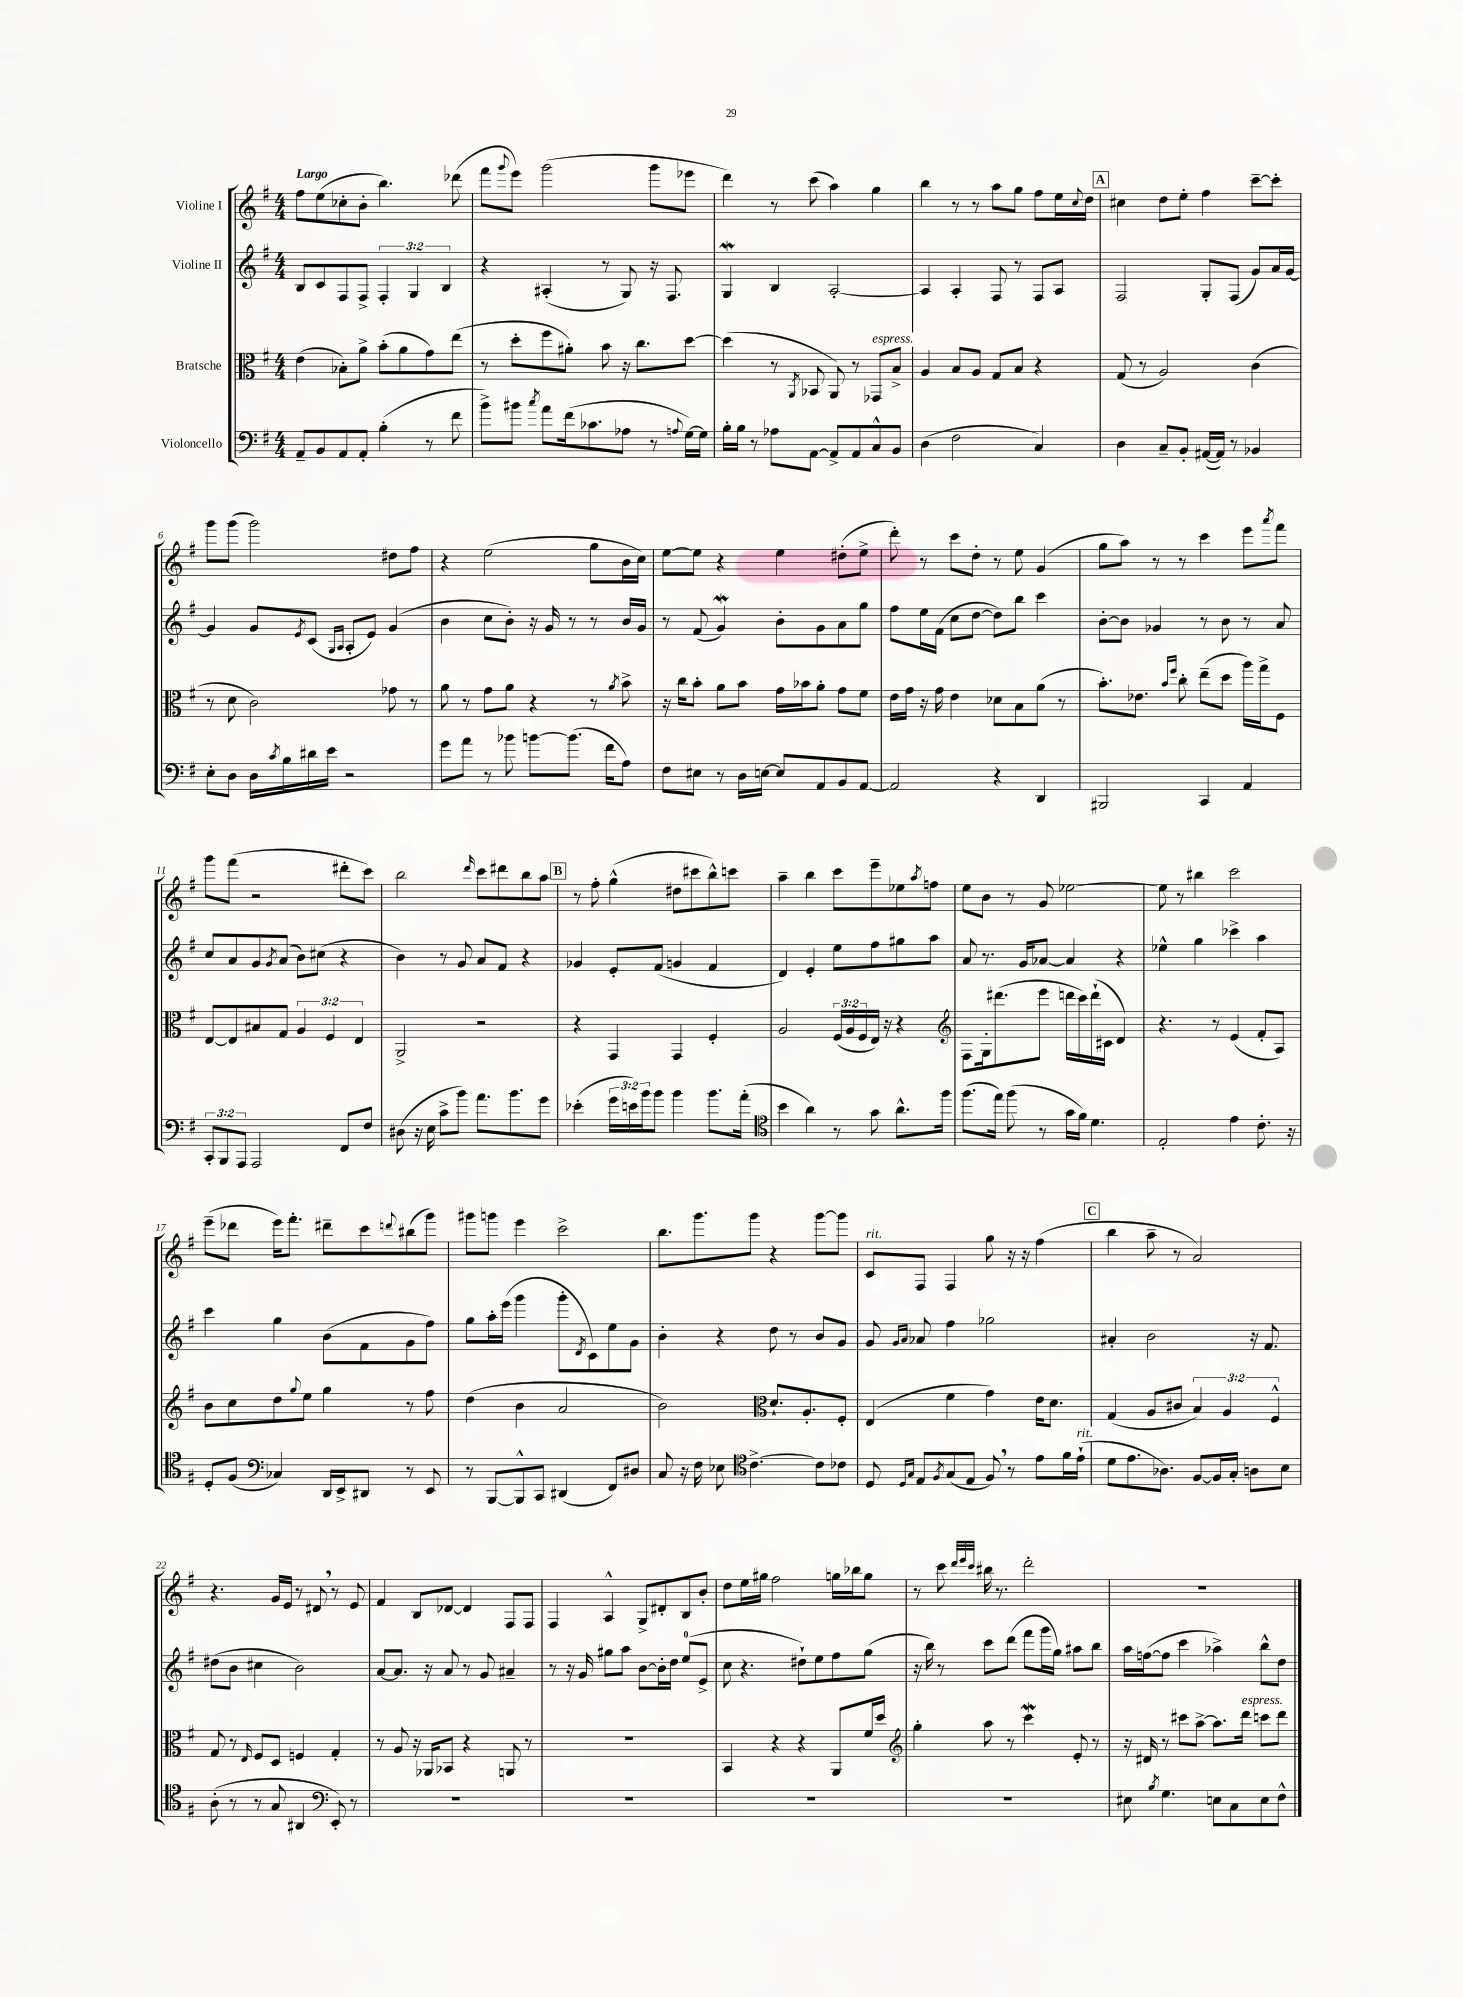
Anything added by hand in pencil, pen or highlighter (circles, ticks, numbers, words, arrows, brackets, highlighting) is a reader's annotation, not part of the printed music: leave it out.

**kern	**kern	**kern	**kern
*part4	*part3	*part2	*part1
*staff4	*staff3	*staff2	*staff1
*I"Violoncello	*I"Bratsche	*I"Violine II	*I"Violine I
*clefF4	*clefC3	*clefG2	*clefG2
*k[f#]	*k[f#]	*k[f#]	*k[f#]
*M4/4	*M4/4	*M4/4	*M4/4
=1	=1	=1	=1
!	!	!	!LO:TX:a:B:t=Largo
8AA~/L	(4e\	8B/L	8ff#\L
8BB/	.	8c/	(8ee\
8AA/	8B-X'\L)	8F#/	8cc-X'\
8AA'/J	8a^\J	8F#^/J	8b'\J
(4B'\	(8b'\L	6F#'/	4.bb\)
.	8a\	.	.
.	.	6G/	.
8r	8g\)	.	.
.	.	6B/	.
8f#\	(8ee\J	.	(8ddd-X\
=2	=2	=2	=2
8b^\L)	8r	4r	8fff#\L
.	.	.	8qqggg/
8b#X\J	8dd'\L	.	8eee\J)
8qcc/	.	.	.
8a\L	8ff#\	(4A#X'/	(2ggg\
(16f#\k	8a#X'\J)	.	.
8.c-X\	.	.	.
.	8b\	8r	.
8A-X\J	16r	8G/)	.
.	8.cc\L	.	.
8r	.	16r	8ggg\L
.	.	8.F#/	.
8qqAn/	.	.	.
[16G\LL)	[8dd\J	.	8eee-X\J
16G\JJ]	.	.	.
=3	=3	=3	=3
16B'\LL	(4dd\]	4Gw/	4ddd\)
16B\JJ	.	.	.
8r	.	.	.
8A-X\L	8r	4B/	8r
.	8qAA/	.	.
[8AA\J	8BB-X/	.	(8ccc\
8AA^/L]	8AA/)	[2A'/	4aa\)
8AA/	8r	.	.
!	!LO:TX:a:i:t=espress.	!	!
8C^^/	8GG-X/L	.	4gg\
8BB/J	8B^/J	.	.
=4	=4	=4	=4
(4D\	4A/	4A/]	4bb\
2F#\	8B/L	4A'/	8r
.	8A/J	.	8r
.	8G/L	8F#/	8aa\L
.	8B/J	8r	8gg\J
4C/)	4r	8F#/L	8ff#\L
.	.	8A/J	16ee\L
.	.	.	8qqcc/
.	.	.	16dd\JJ
!!LO:REH:place=s1:t=A
=5	=5	=5	=5
4D\	(8G/	2F#/	4cc#X\
.	8r	.	.
8C~/L	2A/)	.	8dd\L
8BB'/J	.	.	8ee'\J
([16AA#X/LL	.	8G'/L	4ff#\
16AA#/JJ])	.	.	.
8r	.	(8F#/J	.
4BB-X/	(4c\	8g/L)	[8ccc~\L
.	.	16a/L	8ccc'\J]
.	.	[16g/JJ	.
!!LO:LB:g=z
=6	=6	=6	=6
8E'\L	8r	4g/]	8ggg\L
8D\J	8d\	.	(8ggg\J
16D\LL	2c\)	8g/L	2ggg\)
8qc/	.	.	.
16B\	.	.	.
.	.	8qe/	.
16d#X\	.	(8c/J	.
16e\JJ	.	.	.
.	.	16qqG/LL	.
.	.	16qqA/JJ	.
2r	.	8A'/L	.
.	.	8e/J)	.
.	8g-X\	(4g/	8dd#X\L
.	8r	.	8ff#\J
=7	=7	=7	=7
8g\L	8a\	4b\	4r
8a\J	8r	.	.
8r	8g\L	8cc\L	(2ee\
8b-X\	8a\J	8b'\J)	.
[8bn\L	4r	16r	.
.	.	16g/	.
(8.b\J]	.	8r	.
.	8r	8r	8gg\L
16f#\KL	.	.	.
.	8qa/	.	.
8A\J)	8b^\	16b/LL	16b\L
.	.	16g/JJ	16cc\JJ)
=8	=8	=8	=8
8F#\L	16r	8r	[8ee\L
.	16cc\KL	.	.
8E#X\J	8b'\J	(8f#/	8ee\J]
8r	8a\L	4gw/)	4r
16D\LL	8b\J	.	.
[16En\JJ	.	.	.
8E/L]	16g\LL	8b'\L	4ee\
.	16b-X\J	.	.
8AA/	8a'\J	8g\	.
8BB/	8g\L	8a\	(8dd#X'\L
[8AA/J	8f#\J	8gg\J	8ee^\J
=9	=9	=9	=9
2AA/]	16e\LL	8ff#\L	8ddd'\)
.	16g\JJ	.	.
.	16r	16ee\L	8r
.	16g\	(16f#\JJ	.
.	4e\	8cc\L	8ccc\L
.	.	[8dd\J	8dd'\J
4r	8d-X\L	8dd\L])	8r
.	8B\	8bb\J	8ee\
4DD/	(8a\J	4ccc\	(4g/
.	8r	.	.
=10	=10	=10	=10
2BBB#X/	8.b'\L)	[8b'\L	8gg\L
.	.	8b\J]	8aa\J)
.	8.e-X\J	.	.
.	.	4g-X/	8r
.	16qqb/LL	.	.
.	16qqff#/JJ	.	.
.	8cc'\	.	8r
4CC/	(8ee~\L	8r	4ccc\
.	8dd\J	8b\	.
4AA/	16aa\LL)	8r	8eee\L
.	16gg^\J	.	.
.	.	.	8qaaa/
.	8F#\J	8a/	8fff#\J
!!LO:LB:g=z
=11	=11	=11	=11
12CC'/L	[8E/L	8cc/L	8ggg\L
12BBB/	.	.	.
.	8E/]	8a/	(8fff#\J
12AAA/J	.	.	.
2AAA/	8B#X/	8g/	2r
.	.	8qg/	.
.	8G/J	(8a/J	.
.	6A/	8b\L)	.
.	.	(8cc#X\J	.
.	6F#/	.	.
8FF#/L	.	4r	8ddd#X'\L
.	6E/	.	.
8F#/J	.	.	8ccc\J)
=12	=12	=12	=12
(8D#X\	2AA^/	4b\)	2bb\
16r	.	.	.
16E\	.	.	.
8c^\L	.	8r	.
8b\J)	.	8g/	.
.	.	.	16qqddd/
8.a\L	2r	8a/L	8ccc\L
.	.	8f#/J	8ddd#X\
8.b\	.	.	.
.	.	4r	8bb\
8g\J	.	.	8aa\J
!!LO:REH:place=s1:t=B
=13	=13	=13	=13
(4e-X'\	4r	4g-X/	8r
.	.	.	8ff#'\
24g\LL	4GG/	8e'/L	(4gg^^\
24en\)	.	.	.
24b\J	.	.	.
8b\J	.	(8f#/J	.
4b\	4GG/	4gn/	8dd#X\L
.	.	.	8ccc#X\
8.b\L	4F#'/	4f#/	8bb^^\)
.	.	.	8cccn\J
(16a'\Jk	.	.	.
=14	=14	=14	=14
*clefC4	*	*	*
4b\	2A/	4d/)	4aa~\
4a\)	.	4e'/	4bb\
8r	(24F#/LL	8ee\L	8ccc\L
.	24A/	.	.
.	24F#/	.	.
8g\	16E/JJ)	8ff#\	8eee~\
.	16r	.	.
8.a^^\L	4r	8gg#X\	8ee-X\
.	.	.	8qaa/
.	.	8aa\J	8ffn\J
16ff#\Jk	.	.	.
=15	=15	=15	=15
*	*clefG2	*	*
(8.ff#\L	8F#\L	8a/	8ee\L
.	16G'\k	8.r	8b\J
16ee\Jk)	(8.ddd#X\	.	.
(8ff#\	.	.	8r
.	.	16g/KL	.
8r	8eee\J	[8a-X/J	8g/
16g\LL	16dddn\LL	4a-/]	[2ee-X\
16f#\JJ)	16ccc\)	.	.
4.d\	(16ddd`\	.	.
.	16c#X\JJ	.	.
.	4d/)	4r	.
=16	=16	=16	=16
2E'/	4.r	4ee-X^^\	8ee-\]
.	.	.	8r
.	.	4gg\	4bb#X\
.	8r	.	.
4e\	(4e/	4ccc-X^\	2ccc\
8.c'\	8f#'/L	4aa\	.
.	8A/J)	.	.
16r	.	.	.
!!LO:LB:g=z
=17	=17	=17	=17
8D'/L	8b\L	4ccc\	(8eee~\L
(8F#/J	8cc\	.	8ddd-X\J
*clefF4	*	*	*
4C-X/)	8dd\	4gg\	16eee\KL)
.	.	.	8.fff#'\J
.	8qqgg/	.	.
.	8ee\J	.	.
16DD/LL	4gg\	(8b\L	8ddd#X~\L
16EE^/J	.	.	.
8DD#X/J	.	8f#\	8ccc\
.	.	.	8qqdddn/
8r	8r	8g\	(8bb#X\
8EE/	8ff#\	8ff#\J)	8ggg\J)
=18	=18	=18	=18
8r	(4dd\	8gg\L	8ggg#X\L
[8BBB/L	.	16aa'\L	8gggn\J
.	.	(16eee\JJ	.
8BBB^^/]	4b\	4ggg\	4eee\
8CC/J	.	.	.
(4DD#X/	2a/	8ggg'\L	2ccc^\
.	.	8qd/	.
.	.	8c\)	.
8FF#/L)	.	8ee\	.
8D#X/J	.	8g\J	.
=19	=19	=19	=19
8C/	2b\)	4b'\	8.bb\L
16r	.	.	.
16F#\	.	.	8.ggg\
8E-X\	.	4r	.
*clefC4	*	*	*
[4.c^\	.	.	8ggg\J
*	*clefC3	*	*
.	8.d`/L	8dd\	4r
.	.	8r	.
.	8.A'/	.	.
8c\L]	.	8b/L	[8ggg\L
8c-X\J	8F#'/J	8g/J	8ggg\J]
=20	=20	=20	=20
!	!	!	!LO:TX:a:i:t=rit.
8D/	(4E/	8g/	8c/L
16qqD/LL	.	16qqg/LL	.
16qqG/JJ	.	16qqa/JJ	.
8E/L	.	8a-X/	8F#/J
8qF#/	.	.	.
(8G/	4f#\	4ff#\	4F#/
8E/J	.	.	.
8F#,/)	4g\)	2gg-X\	8gg\
8r	.	.	16r
.	.	.	16r
8e\L	16e\KL	.	(4ff#\
.	8.d\J	.	.
16f#\L	.	.	.
!LO:TX:a:i:t=rit.	!	!	!
(16e`\JJ	.	.	.
!!LO:REH:place=s1:t=C
=21	=21	=21	=21
8d\L	(4G/	4a#X'/	4bb\
8.e\	.	.	.
.	8A/L	2b\	8aa~\
8.A-X\J)	.	.	.
.	8c#X/J	.	8r
[8F#/L	6B/)	.	2a/)
16F#/L]	.	.	.
.	6A/	.	.
16G'/JJ	.	.	.
8An\L	.	16r	.
.	.	8.f#/	.
.	6F#^^/	.	.
8B\J	.	.	.
!!LO:LB:g=z
=22	=22	=22	=22
(8A'\	8G/	(8dd#X\L	4.r
8r	8r	8b\J	.
.	16qqE/	.	.
8r	8F#/L	4cc#X\	.
8G/	8D/J	.	16g/LL
.	.	.	16e/JJ
4AA#X/	4Fn/	2b\)	8r
.	.	.	8d#X,/
*clefF4	*	*	*
8EE'/)	4G'/	.	8r
8r	.	.	8e/
=23	=23	=23	=23
1r	8r	[8a/L	4f#/
.	8A/	8.a/J]	.
.	16r	.	8B/L
.	16AA-X/KL	16r	.
.	8BB-X/J	8a/	[8d-X/J
.	4r	8r	4d-/]
.	.	8g/	.
.	8AAn/	4a#X~/	8F#/L
.	8r	.	8F#/J
=24	=24	=24	=24
1r	1r	8r	4F#/
.	.	16r	.
.	.	16g/	.
.	.	8gg#X\L	4A^^/
.	.	8aa\J	.
.	.	[8b\L	8G^/L
.	.	16b'\L]	8d#X'/
.	.	16dd\JJ	.
.	.	(8ee/L	8B/
.	.	8e^/J	8b'/J
=25	=25	=25	=25
1r	4BB/	8cc\	8dd\L
.	.	4.r	16ee\L
.	.	.	16gg#X\JJ
.	4r	.	2ff#\
.	4r	8dd#X`\L)	.
.	.	8ee\	.
.	8AA/L	8ff#\	16ggn\LL
.	.	.	16bb-X\J
.	16f#/L	(8gg\J	8gg\J
.	16dd/JJ	.	.
=26	=26	=26	=26
*	*clefG2	*	*
1r	4gg'\	16r	8r
.	.	16bb\)	.
.	.	8r	8ccc\
.	.	.	32qqddd/LLL
.	.	.	32qqeee/
.	.	.	32qqccc/JJJ
.	8aa\	8ccc\L	16bb#X\
.	.	.	8.r
.	8r	(8ddd\J	.
.	4cccw\	8fff#\L	2ddd'\
.	.	16ggg\L	.
.	.	16gg\JJ)	.
.	8e'/	8aa#X\L	.
.	8r	8bb\J	.
=27	=27	=27	=27
8E#X\	16r	16aa\LL	1r
.	16d#X/	([16ffn\J	.
8qB/	.	.	.
4.G\	8r	8ff\J]	.
.	8ccc#X\L	4ccc\	.
.	[8aa^\J	.	.
8En\L	8.aa\L]	4aa-X^\)	.
8C\	.	.	.
!	!LO:TX:a:i:t=espress.	!	!
.	16ddd\Jk	.	.
8E\	8cccn\L	8bb^^\L	.
8F#^^\J	8ddd\J	8dd\J	.
==	==	==	==
*-	*-	*-	*-
